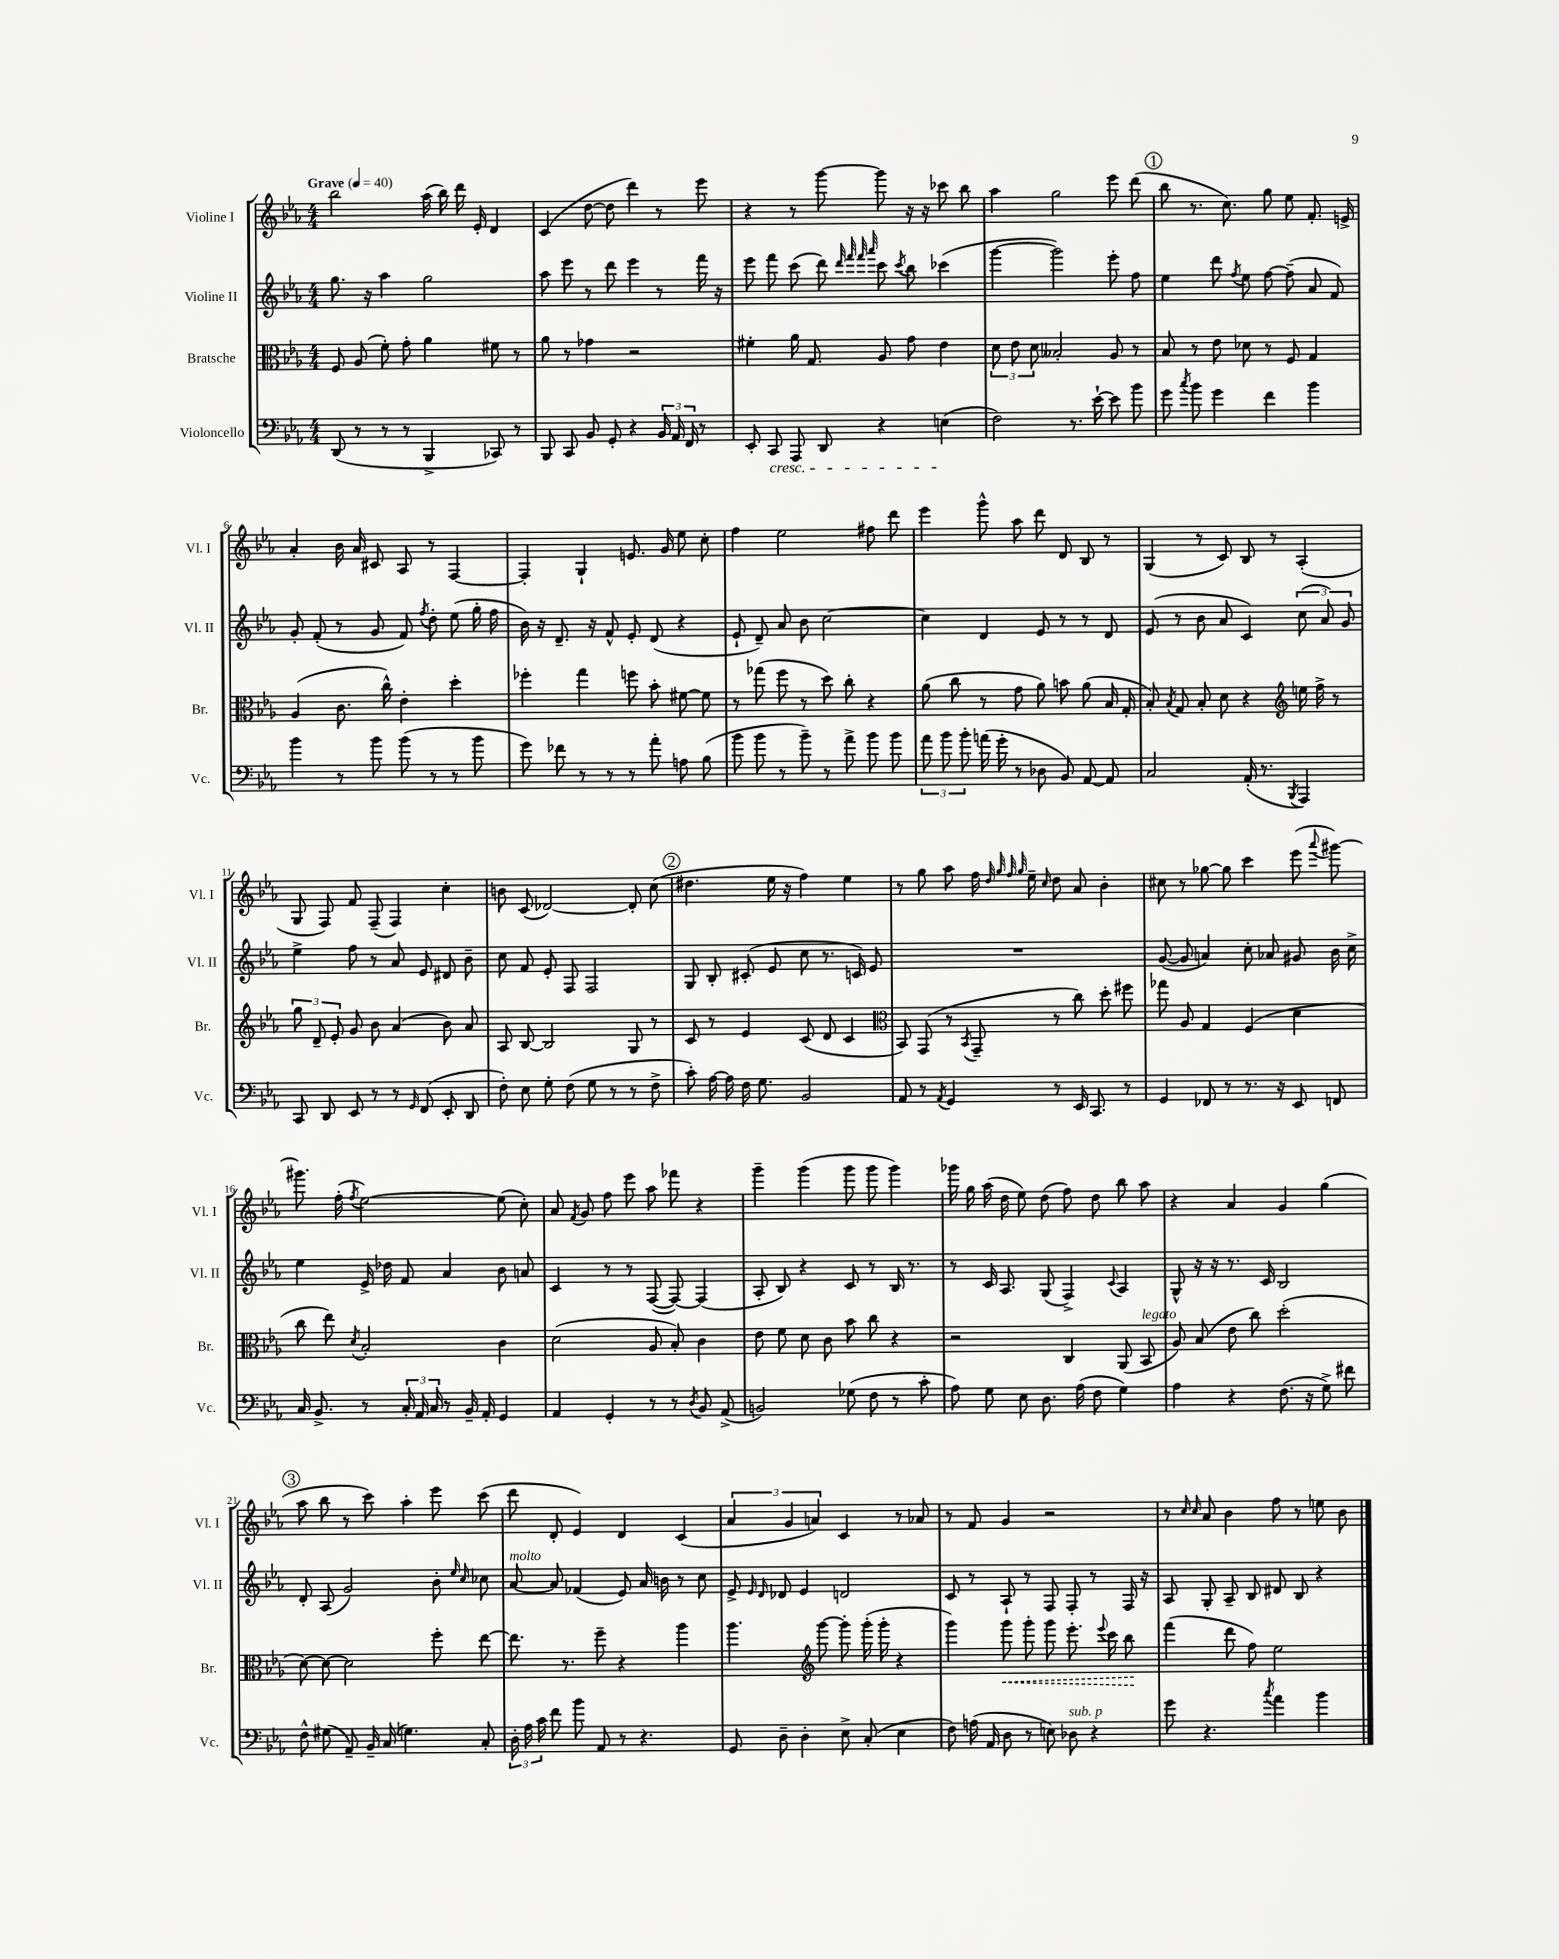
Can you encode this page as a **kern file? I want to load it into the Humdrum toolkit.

**kern	**kern	**kern	**kern
*staff4	*staff3	*staff2	*staff1
*clefF4	*clefC3	*clefG2	*clefG2
*k[b-e-a-]	*k[b-e-a-]	*k[b-e-a-]	*k[b-e-a-]
*M4/4	*M4/4	*M4/4	*M4/4
*MM40	*MM40	*MM40	*MM40
(8DD/	8F/	8.gg\	2bb-\
8r	(8A-/	.	.
.	.	16r	.
8r	8f'\)	4aa-\	.
8r	8g'\	.	.
4BBB-^/	4a-\	2gg\	(16aa-\
.	.	.	16bb-\)
.	.	.	16ddd\
.	.	.	16e-'/
8CC-/)	8f#\	.	4d/
8r	8r	.	.
=	=	=	=
8BBB-/	8a-\	8aa-\	(4c/
8CC/	8r	8eee-\	.
8BB-/	4g-\	8r	[8dd\
8GG'/	.	8ddd\	8dd\]
4r	2r	4eee-\	4ddd\)
24BB-/	.	8r	8r
24AA-/	.	.	.
24FF/	.	.	.
8r	.	16fff\	8eee-\
.	.	16r	.
=	=	=	=
8EE-'/	4f#'\	8eee-\	4r
8CC/	.	8fff\	.
8AAA-/	16a-\	(8ccc\	8r
.	8.G/	.	.
8DD/	.	8ddd\)	[8ggg\
.	.	32qqddd/	.
.	.	32qqfff/	.
.	.	32qqfff/	.
.	.	32qqaaa-/	.
4r	8A-/	8ccc\	8ggg\]
.	.	8qccc/	.
.	8g\	8bb-\	16r
.	.	.	16r
(4E\	4e-\	(4ccc-\	8ccc-\
.	.	.	8bb-\
=	=	=	=
2F\)	12d\	[4ggg\	4aa-\
.	12e-\	.	.
.	12d\	.	.
.	2B--'/	2ggg\])	2gg\
8.r	.	.	.
[16e-`\	.	.	.
8e-\]	8A-/	8eee-'\	8eee-\
8b-\	8r	8ff\	(8ddd\
=	=	=	=
8g\	8B-/	4ee-\	8bb-\
8qcc/	.	.	.
8b-\	8r	.	8.r
4g\	8e-\	8ddd\	.
.	.	.	8.cc\)
.	.	8qff/	.
.	8d-\	8ee-\	.
4f\	8r	[8ff\	8gg\
.	8F/	(8ff~\]	8ee-\
4b-\	4G/	8a-/	8.f'/
.	.	8f/)	.
.	.	.	16e^/
=	=	=	=
4b-\	(4A-/	8g'/	4a-'/
.	.	(8f'/	.
8r	8.c\	8r	16b-\
.	.	.	16a-/
8b-\	.	8g/	8c#/
.	16cc^^\)	.	.
(8b-\	4e-'\	8f/)	8A-/
.	.	8qff/	.
8r	.	8dd'\	8r
8r	4dd'\	(8ee-\	[4F/
8b-\	.	16gg'\	.
.	.	16ff\	.
=	=	=	=
8g\)	4ff-'\	16b-\)	4F'/]
.	.	16r	.
8f-\	.	8.d~/	.
8r	4gg\	.	4G`/
.	.	16r	.
8r	.	8f^^/	.
8r	8ff\	8e-'/	8.e/
8a-'\	8b-'\	(8d/	.
.	.	.	16g/
8A\	[8f#\	4r	8ee-\
(8B-\	8f#\]	.	8cc'\
=	=	=	=
8b-\	8r	8e-`/	4ff\
8b-\	(8gg-\	8d~/)	.
8r	8ff\	8a-/	2ee-\
8b-~\)	8r	8b-\	.
8r	8dd\)	[2cc\	.
8a-^\	8cc'\	.	.
8b-\	4r	.	8ff#\
8b-\	.	.	8ddd\
=	=	=	=
12a-\	(8a-\	4cc\]	4eee-\
12b-\	.	.	.
.	8cc\	.	.
12b-'\	.	.	.
(16a\	8r	4d/	8ggg^^\
16g'\	.	.	.
8r	8g\	.	8aa-\
8D-\	8a-\)	8e-/	8ddd\
8BB-/)	8b\	8r	8d/
[8AA-/	(8a-\	8r	8B-/
8AA-/]	16B-/	8d/	8r
.	16G'/	.	.
=	=	=	=
2C/	8B-'/)	(8e-/	(4G/
.	8qB-/	.	.
.	8G/	8r	.
.	8B-'/	8b-\	8r
.	8d\	8a-/	8c/)
(16AA-'/	4r	4c/)	8B-/
8.r	.	.	.
.	.	.	8r
*	*clefG2	*	*
8qBBB-/	.	.	.
4AAA-/)	16ee\	(12cc\	(4A-'/
.	16ff^\	.	.
.	.	12a-/)	.
.	8r	.	.
.	.	12g/	.
=	=	=	=
8CC/	12gg\	4ee-^\	8G/
.	12d~/	.	.
8DD/	.	.	8F/)
.	12e-'/	.	.
8EE-/	8g/	8ff\	8f/
8r	8b-\	8r	(8F~/
8r	(4a-/	8a-/	4F/)
16qqGG/	.	.	.
(8FF/	.	8e-/	.
8EE-'/	8b-\)	8d#/	4cc'\
8DD/	8a-/	8b-~\	.
=	=	=	=
8F'\)	8A-/	8cc\	8b\
8E-\	[8B-/	8f/	(8c/
8G'\	2B-/]	8e-'/	[2d-/)
(8F\	.	8F/	.
8G\	.	2F/	.
8r	.	.	.
8r	8G/	.	8d-'/]
8F^\	8r	.	(8cc\
=	=	=	=
8c'\)	8c/	8G/	4.dd#\
[16A-\	8r	8B-'/	.
16A-\]	.	.	.
16F\	4e-/	(8c#'/	.
8.G\	.	.	.
.	.	8e-/	16ee-\
.	.	.	16r
2BB-/	(8c/	8cc\	4ff\)
.	8d/	8.r	.
.	4c/	.	4ee-\
.	.	16c/)	.
.	.	8e-/	.
=	=	=	=
*	*clefC3	*	*
8AA-/	8BB-/)	1r	8r
8r	(8GG/	.	8gg\
8qAA-/	.	.	.
4GG/	8r	.	8aa-\
.	8qBB-/	.	.
.	8GG~/	.	16ff\
.	.	.	32qqdd/
.	.	.	32qqgg/
.	.	.	32qqff/
.	.	.	32qqgg/
.	.	.	16ee-~\
.	.	.	16qqcc/
8r	8r	.	8dd\
16EE-/	8cc\)	.	8a-/
8.CC/	.	.	.
.	8dd'\	.	4b-'\
8r	8ff#\	.	.
=	=	=	=
4GG/	8gg-\	([8g/	8cc#\
.	8A-/	8g/]	8r
8FF-/	4G/	4a/)	[8gg-\
8r	.	.	8gg-\]
8.r	(4F/	8cc'\	4ccc\
.	.	8a-/	.
16r	.	.	.
8EE-/	4d\	8g#/	(8eee-\
.	.	.	8qqaaa-/
8FF/	.	16b-\	[8ggg#\)
.	.	16cc^\	.
=	=	=	=
16C/	8cc\	4ee-\	8.ggg#\]
8.BB-^/	.	.	.
.	8ee-\)	.	.
.	.	.	(16ff'\
.	8qd/	.	8qff/
8r	2B-'/	16e-^/	[2ee-\)
.	.	16dd-\	.
24C'/	.	8f/	.
24AA-/	.	.	.
24C/	.	.	.
8r	.	4a-/	.
16BB-~/	.	.	.
16AA-'/	.	.	.
4GG/	4c\	8b-\	(8ee-\]
.	.	8a/	8cc'\)
=	=	=	=
4AA-/	(2d\	4c/	8a-/
.	.	.	8qf/
.	.	.	8g/
4GG'/	.	8r	8ff\
.	.	8r	8eee-\
8r	8A-/	([8F/	8aa-\
8r	8B-'/)	8F/_)	8fff-\
8qD/	.	.	.
8BB-/	4c\	(4F/]	4r
(8AA-^/	.	.	.
=	=	=	=
2BB/)	8e-\	8A-'/	4ggg~\
.	8f\	8B-/)	.
.	8d\	4r	(4ggg\
.	8c\	.	.
(8G-\	8b-\	8c/	8ggg\
8F\	8cc\	8r	8ggg\
8r	4r	16B-/	4ggg\)
.	.	8.r	.
8c'\	.	.	.
=	=	=	=
8A-\)	2r	8r	16ggg-\
.	.	.	16gg\
8G\	.	16c/	(16aa-\
.	.	8.A-/	16dd\
8E-\	.	.	8ee-\)
8.D\	.	(8G/	(8dd\
.	4C/	4F^/)	8ff\)
(16A-\	.	.	.
8F\	.	.	8dd\
.	.	8qqc/	.
4G\)	(8AA-/	4A-/	8bb-\
.	8BB-/	.	8aa-\
=	=	=	=
4A-\	8A-/)	8G^^/	4r
.	(8B-/	16r	.
.	.	16r	.
4r	8e-\	8.r	4a-/
.	8cc\)	.	.
.	.	16c/	.
(8.F\	(2dd'\	2B-/	4g/
16r	.	.	.
8G^\)	.	.	(4gg\
8f#\	.	.	.
=	=	=	=
8F^^\	[8d\)	8d'/	8aa-\
(8G#\	8d\_	(8A-/	8bb-\
8AA-~/)	2d\]	2g/)	8r
16BB-~/	.	.	8ccc\)
(16C/	.	.	.
4.G\)	.	.	4aa-'\
.	8ff'\	8b-'\	8eee-\
.	.	16qqee-/	.
.	.	16qqcc/	.
8C'/	[8ee-\	8cc-\	(8ccc\
=	=	=	=
24D'\	8.ee-\]	[8a-/	8ddd\
24A-\	.	.	.
24c\	.	.	.
8f\	.	8a-/]	8d'/
.	8.r	.	.
8b-\	.	(4f-/	4e-/)
8AA-/	8ff~\	.	.
8r	4r	8e-/)	4d/
4.r	.	16a-/	.
.	.	16b\	.
.	4aa-\	8r	(4c/
.	.	8cc\	.
=	=	=	=
8GG/	4.aa-\	8e-^/	6a-/
.	.	16qqe-/	.
.	.	16qqd/	.
8D~\	.	8d-/	.
.	.	.	6g/
4D'\	.	4e-/	.
.	.	.	6a/)
*	*clefG2	*	*
.	[8ggg\	.	.
8E-^\	8ggg'\]	2d/	4c/
(8C'/	(16ggg'\	.	.
.	16ggg'\	.	.
4E-\	4r	.	8r
.	.	.	8a-/
=	=	=	=
8F\)	4ggg\)	8c/	8r
(16A\	.	8r	8f/
16AA-/	.	.	.
8D\	8ggg\	8A-`/	4g/
8r	8ggg'\	8r	.
8E\)	8ggg\	8F/	2r
8D-\	8.eee-'\	8F'/	.
4r	.	8r	.
.	8qqeee-/	.	.
.	16ccc\	.	.
.	8bb-\	16F/	.
.	.	16r	.
=	=	=	=
8g\	(4fff\	8A-/	8r
.	.	.	16qqcc/
.	.	.	16qqcc/
4.r	.	8G'/	8a-/
.	8ddd\	8A-~/	4b-\
.	8ff\)	8B-/	.
8qcc/	.	.	.
4a-\	2ee-\	8d#/	8ff\
.	.	8B-/	8r
4b-\	.	4r	8ee\
.	.	.	8b-\
==	==	==	==
*-	*-	*-	*-
